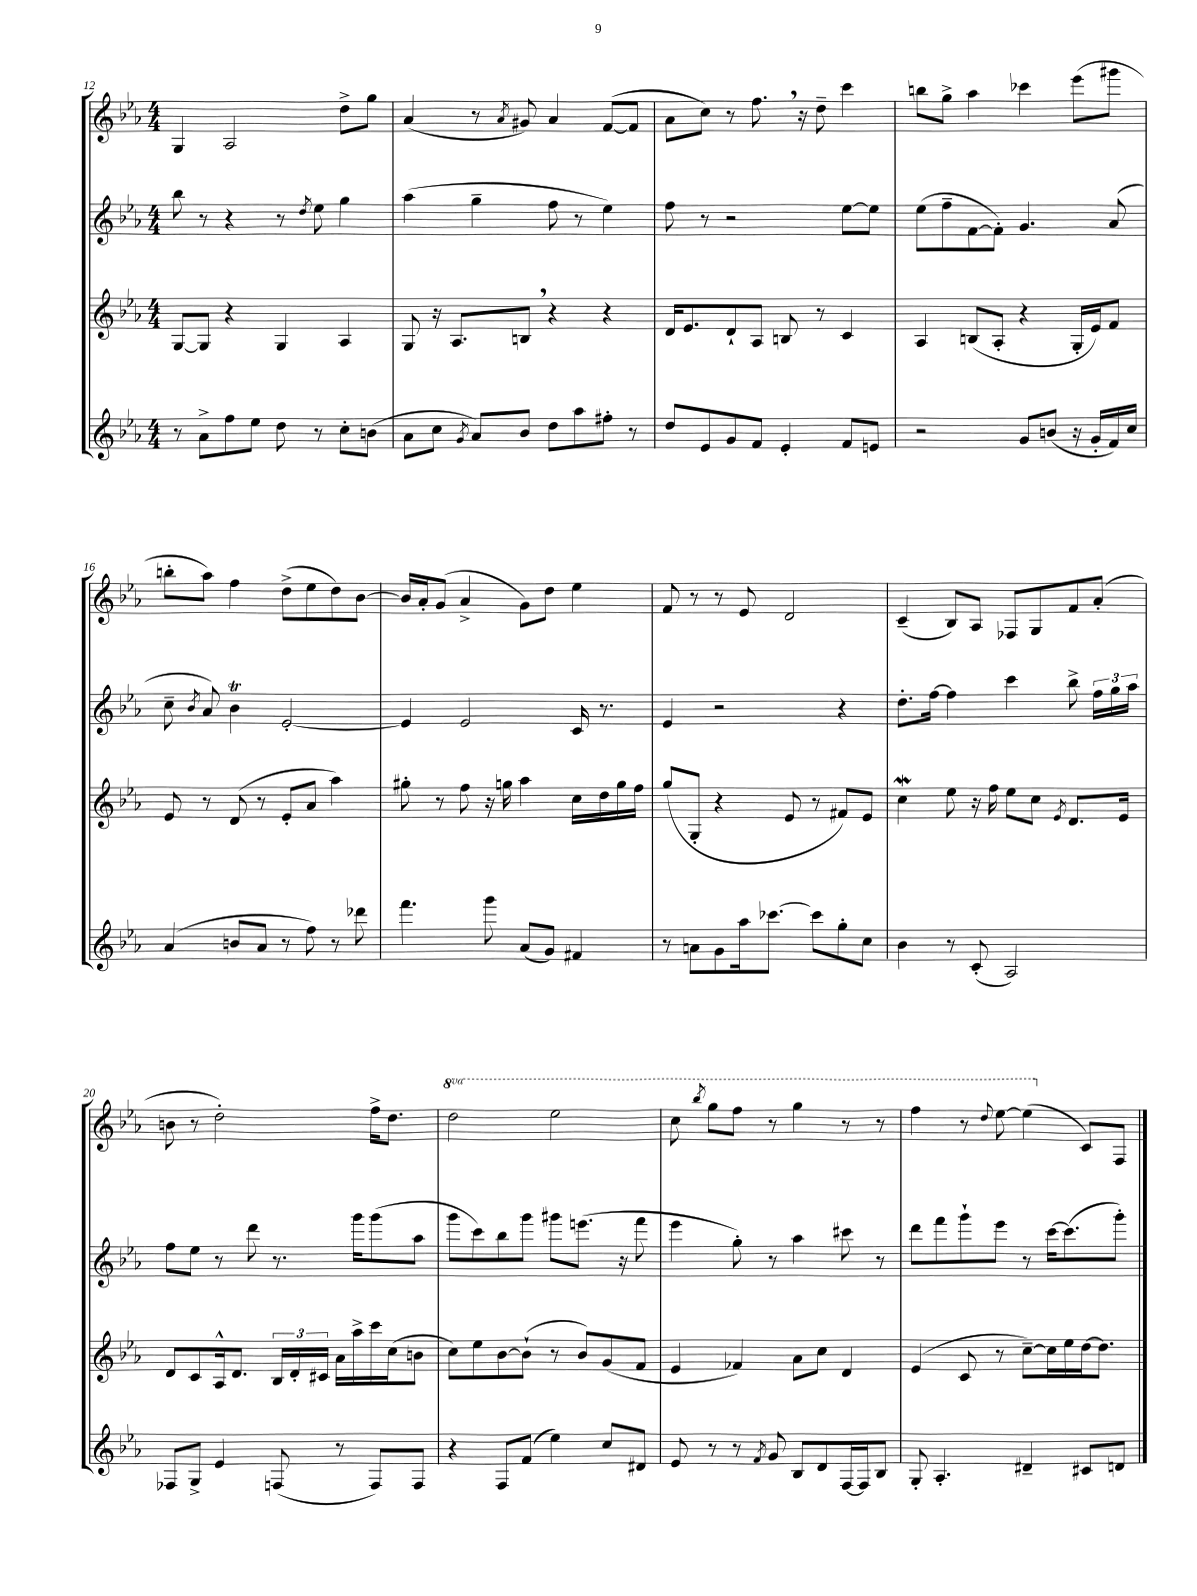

**kern	**kern	**kern	**kern
*part4	*part3	*part2	*part1
*staff4	*staff3	*staff2	*staff1
*clefG2	*clefG2	*clefG2	*clefG2
*k[b-e-a-]	*k[b-e-a-]	*k[b-e-a-]	*k[b-e-a-]
*M4/4	*M4/4	*M4/4	*M4/4
=12	=12	=12	=12
8r	[8G/L	8bb-\	4G/
8a-^\L	8G/J]	8r	.
8ff\	4r	4r	2A-/
8ee-\J	.	.	.
8dd\	4G/	8r	.
.	.	8qdd/	.
8r	.	8ee-\	.
8cc'\L	4A-/	4gg\	8dd^\L
(8bn\J	.	.	8gg\J
=13	=13	=13	=13
8a-\L	8G/	(4aa-\	(4a-/
8cc\J	16r	.	.
.	8.A-/L	.	.
8qg/	.	.	.
8a-/L)	.	4gg~\	8r
.	.	.	8qa-/
8b-/J	8Bn,/J	.	8g#X/)
8dd\L	4r	8ff\	4a-/
8aa-\	.	8r	.
8ff#X'\J	4r	4ee-\)	([8f/L
8r	.	.	8f/J]
=14	=14	=14	=14
8dd/L	16d/KL	8ff\	8a-\L
.	8.e-/	.	.
8e-/	.	8r	8cc\J)
8g/	8d`/	2r	8r
8f/J	8A-/J	.	8.ff,\
4e-'/	8Bn/	.	.
.	.	.	16r
.	8r	.	8dd~\
8f/L	4c/	[8ee-\L	4ccc\
8en/J	.	8ee-\J]	.
=15	=15	=15	=15
2r	4A-/	(8ee-\L	8bbn\L
.	.	8ff~\	8gg^\J
.	(8Bn/L	[8f\	4aa-\
.	8A-'/J	8f'\J])	.
8g/L	4r	4.g/	4ccc-X\
(8bn/J	.	.	.
16r	16G'/LL	.	(8eee-\L
16g'/LL	16e-/J)	.	.
16f/)	8f/J	(8a-/	8ggg#X\J
16cc/JJ	.	.	.
!!LO:LB:g=z
=16	=16	=16	=16
(4a-/	8e-/	8cc~\	8bbn'\L
.	.	8qb-/	.
.	8r	8a-/)	8aa-\J)
8bn/L	(8d/	4b-T\	4ff\
8a-/J	8r	.	.
8r	8e-'/L	[2e-'/	(8dd^\L
8ff\)	8a-/J	.	8ee-\
8r	4aa-\)	.	8dd\)
8ddd-X\	.	.	[8b-\J
=17	=17	=17	=17
4.fff\	8gg#X'\	4e-/]	16b-/LL]
.	.	.	16a-'/J
.	8r	.	(8g/J
.	8ff\	2e-/	4a-^/
8ggg\	16r	.	.
.	16ggn\	.	.
(8a-/L	4aa-\	.	8g\L)
8g/J)	.	.	8dd\J
4f#X/	16cc\LL	16c/	4ee-\
.	16dd\	8.r	.
.	16gg\	.	.
.	16ff\JJ	.	.
=18	=18	=18	=18
8r	(8gg/L	4e-/	8f/
8an\L	8G'/J	.	8r
8g\	4r	2r	8r
16aa-\k	.	.	8e-/
[8.ccc-X\J	.	.	.
.	8e-/	.	2d/
8ccc-\L]	8r	.	.
8gg'\	8f#X/L)	4r	.
8cc\J	8e-/J	.	.
=19	=19	=19	=19
4b-\	4ccW\	8.dd'\L	(4c~/
.	.	[16ff\Jk	.
8r	8ee-\	4ff\]	8B-/L)
(8c'/	16r	.	8A-/J
.	16ff\	.	.
2A-/)	8ee-\L	4ccc\	8F-X/L
.	8cc\J	.	8G/
.	8qe-/	.	.
.	8.d/L	8bb-^\	8f/
.	.	24ff\LL	(8a-'/J
.	.	24gg\	.
.	16e-/Jk	.	.
.	.	24aa-\JJ	.
!!LO:LB:g=z
=20	=20	=20	=20
8F-X/L	8d/L	8ff\L	8bn\
8G^/J	8c/	8ee-\J	8r
4e-/	16A-^^/k	8r	2dd'\)
.	8.d/J	.	.
.	.	8ddd\	.
(8Fn/	24B-/LL	8.r	.
.	24d'/	.	.
.	24c#X/JJ	.	.
8r	16a-\LL	.	.
.	16aa-^\	16ggg\KL	.
8F/L)	16ccc\	(8ggg\	16ff^\KL
.	(16cc\J	.	8.dd\J
8F/J	8bn\J	8aa-\J	.
=21	=21	=21	=21
*	*	*	*8va
4r	8cc\L)	8ggg\L	2ddd\
.	8ee-\	8ccc\)	.
8F/L	[8b-\	8bb-\	.
(8f/J	(8b-`\J]	8ggg\J	.
4ee-\)	8r	8ggg#X\L	2eee-\
.	8b-/L)	(8.eeen\J	.
8cc/L	(8g/	.	.
.	.	16r	.
8d#X/J	8f/J	8fff\	.
=22	=22	=22	=22
8e-/	4e-/	4eee-\	8ccc\
.	.	.	8qbbb-/
8r	.	.	8ggg\L
8r	4f-X/)	8gg'\)	8fff\J
8qf/	.	.	.
8g/	.	8r	8r
8B-/L	8a-\L	4aa-\	4ggg\
8d/	8cc\J	.	.
[16F/L	4d/	8ccc#X\	8r
16F/J]	.	.	.
8B-/J	.	8r	8r
=23	=23	=23	=23
8G'/	(4e-/	8ddd\L	4fff\
4.A-'/	.	8fff\	.
.	8c/	8ggg`\	8r
.	.	.	8qqddd/
.	8r	8eee-\J	[8eee-\
4d#X~/	[8cc~\L)	8r	(4eee-\]
.	16cc\L]	[16ccc\KL	.
.	16ee-\	(8.ccc\]	.
*	*	*	*X8va
8c#X/L	[16dd\J	.	8c/L)
.	8.dd\J]	.	.
8dn/J	.	8ggg'\J)	8F/J
==	==	==	==
*-	*-	*-	*-
